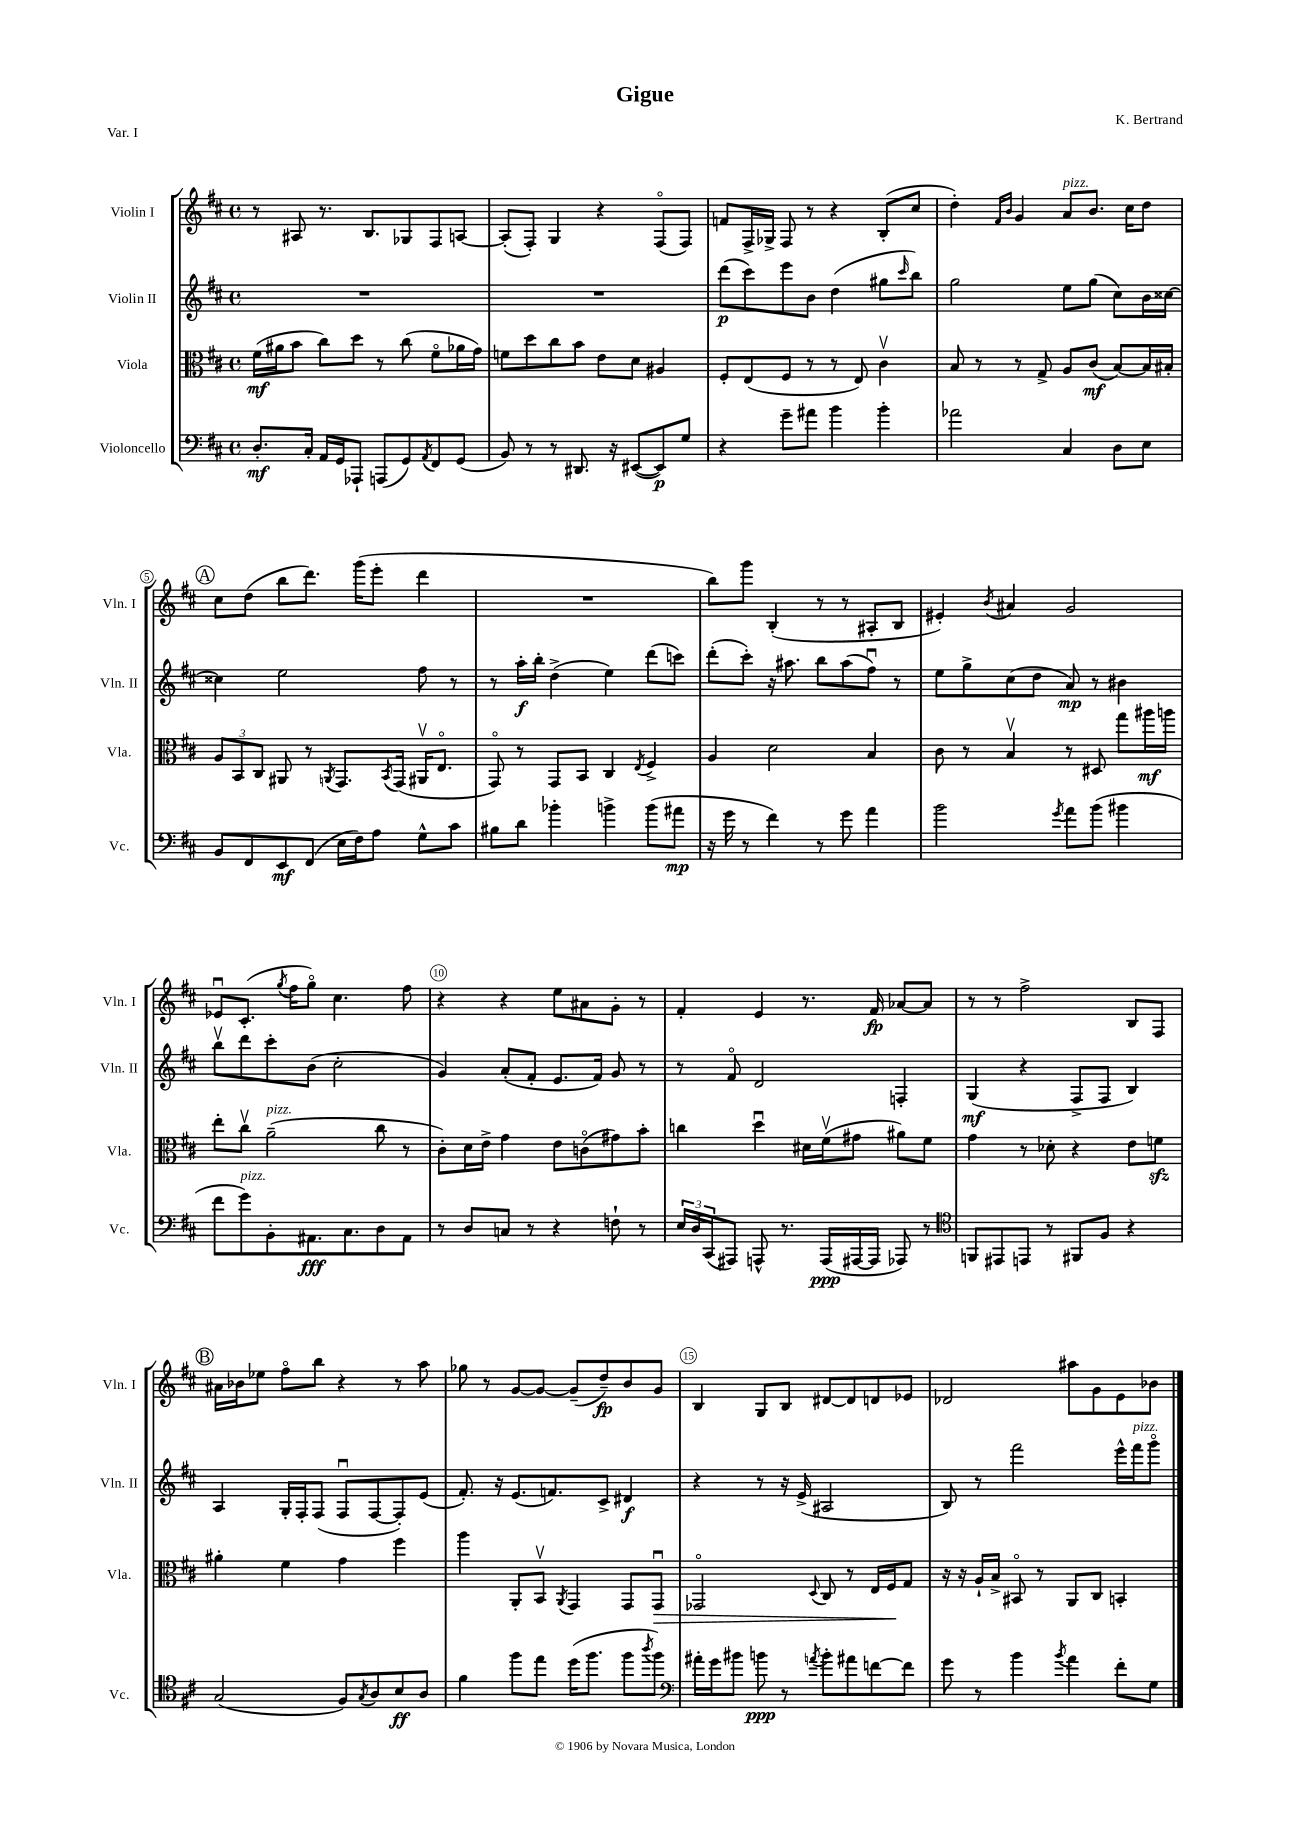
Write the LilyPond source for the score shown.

\header { title = "Gigue" composer = "K. Bertrand" piece = "Var. I" }
<<
\new StaffGroup <<
\new Staff = "s0" \with { instrumentName = "Violin I" shortInstrumentName = "Vln. I" } {
    \clef treble \key d \major \defaultTimeSignature \time 4/4
    r8 ais8 r8. b8. ges8 fis8 a8~ |
    a8-.( fis8-.) g4 r4 fis8\flageolet( fis8) |
    f'8 fis16-> ges16-> fis8 r8 r4 b8-.( cis''8 |
    d''4-.) \grace { fis'16 b'16 } g'4 a'8^\markup { \italic "pizz." } b'8. cis''16 d''8 |
    \mark \markup { \circle "A" } cis''8 d''8( b''8 d'''8.) g'''16( e'''8-. d'''4 |
    R1 |
    b''8) g'''8 b4-.( r8 r8 ais8-. b8 |
    eis'4-.) \acciaccatura { b'8 } ais'4 g'2 |
    ees'8\downbow cis'8.-.( \acciaccatura { g''8 } fis''16 g''8\flageolet) cis''4. fis''8 |
    r4 r4 e''8 ais'8 g'8-. r8 |
    fis'4-. e'4 r8. fis'16\fp aes'8~ aes'8 |
    r8 r8 fis''2-> b8 fis8 |
    \mark \markup { \circle "B" } ais'16 bes'16 ees''8 fis''8\flageolet b''8 r4 r8 a''8 |
    ges''8 r8 g'8~ g'8~ g'8--( d''8--\fp) b'8 g'8 |
    b4 g8 b8 dis'8~ dis'8 d'8 ees'8 |
    des'2 ais''8 g'8 e'8 bes'8 \bar "|." |
}
\new Staff = "s1" \with { instrumentName = "Violin II" shortInstrumentName = "Vln. II" } {
    \clef treble \key d \major \defaultTimeSignature \time 4/4
    R1 |
    R1 |
    d'''8\p( cis'''8) e'''8 b'8 d''4( gis''8 \grace { cis'''16 } b''8) |
    g''2 e''8 g''8( cis''8) b'16 cisis''16~ |
    \mark \markup { \circle "A" } cisis''4 e''2 fis''8 r8 |
    r8 a''16-.\f b''16-. d''4->( e''4) d'''8( c'''8) |
    d'''8-.( cis'''8-.) r16 ais''8. b''8 ais''8( fis''8\downbow) r8 |
    e''8 g''8-> cis''8( d''8 a'8\mp) r8 bis'4 |
    b''8\upbow d'''8 cis'''8-. b'8( cis''2-. |
    g'4) a'8-.( fis'8-. e'8. fis'16) g'8 r8 |
    r8 fis'8\flageolet d'2 f4-. |
    g4\mf( r4 fis8-> fis8 b4) |
    \mark \markup { \circle "B" } a4 g16-. fis16-. fis8( fis8\downbow fis8~ fis8-.) e'8( |
    fis'8.-.) r16 e'8.( f'8.) cis'8-> dis'4\f |
    r4 r8 r16 e'16->( ais2 |
    b8) r8 fis'''2 e'''16-^ fis'''16^\markup { \italic "pizz." } g'''8\flageolet \bar "|." |
}
\new Staff = "s2" \with { instrumentName = "Viola" shortInstrumentName = "Vla." } {
    \clef alto \key d \major \defaultTimeSignature \time 4/4
    fis'16\mf( ais'16 b'8 cis''8) d''8 r8 cis''8( fis'8\flageolet aes'16 g'16) |
    f'8 d''8 cis''8 b'8 e'8 d'8 ais4 |
    fis8-. e8( fis8 r8 r8 e8) cis'4\upbow |
    b8 r8 r8 g8-> a8 cis'8\mf( b8~) b16 bis16-. |
    \mark \markup { \circle "A" } \tuplet 3/2 { a8 b,8 cis8 } ais,8 r8 \acciaccatura { a,8 } g,8. \acciaccatura { b,8 } g,16( ais,16\upbow e8.\flageolet |
    g,8\flageolet) r8 g,8 b,8 cis4 \acciaccatura { e8 } fis4-> |
    a4 d'2 b4 |
    cis'8 r8 b4\upbow r8 dis8 g''8 ais''16\mf a''16 |
    e''8-. cis''8\upbow a'2--^\markup { \italic "pizz." }( cis''8 r8 |
    cis'8-.) d'16 e'16-> g'4 e'8 c'8\flageolet( gis'8) b'8-. |
    c''4 d''4\downbow dis'16 fis'16\upbow( gis'8 ais'8) fis'8 |
    g'4 r8 des'8-. r4 e'8 f'8\sfz |
    \mark \markup { \circle "B" } ais'4-. fis'4 g'4 fis''4 |
    a''4 a,8-. b,8\upbow \acciaccatura { a,8 } g,4 g,8 g,8\downbow\> |
    ges,2\flageolet \appoggiatura { d8 } cis8 r8 e16 fis16\! g8 |
    r16 r16 a16-! b16-> bis,8\flageolet r8 a,8 cis8 b,4-. \bar "|." |
}
\new Staff = "s3" \with { instrumentName = "Violoncello" shortInstrumentName = "Vc." } {
    \clef bass \key d \major \defaultTimeSignature \time 4/4
    d8.-.\mf cis16-. a,16 g,16 aes,,8-! a,,8( g,8) \acciaccatura { a,8 } fis,8 g,8( |
    b,8) r8 r8 dis,8. r16 eis,8~( eis,8\p) g8 |
    r4 g'8-- ais'8 b'4 b'4-. |
    aes'2 cis4 d8 e8 |
    \mark \markup { \circle "A" } b,8 fis,8 e,8\mf fis,8( e16 fis16) a8 g8-^ cis'8 |
    bis8 d'8 bes'4-. b'4-> b'8( ais'8\mp |
    r16 g'16 r8 fis'4) r8 g'8 a'4 |
    b'2 \acciaccatura { g'8 } a'8 b'8( bis'4 |
    fis'8 g'8^\markup { \italic "pizz." }) b,8-. ais,8.\fff cis8. d8 ais,8 |
    r8 d8 c8 r8 r4 f8-! r8 |
    \tuplet 3/2 { e16 d16 cis,16( } ais,,8) a,,8-^ r8. a,,16\ppp( ais,,16~ ais,,16 aes,,8) r8 |
    \clef tenor f,8 eis,8 e,8 r8 fis,8 fis8 r4 |
    \mark \markup { \circle "B" } g2( fis8) \acciaccatura { g8 } a8 b8\ff a8 |
    fis'4 fis''8 e''8 d''16( fis''8. fis''8 \acciaccatura { a''8 } fis''8) |
    \clef bass ais'16-. g'16 bis'8 b'8\ppp r8 \acciaccatura { a'8 } b'8-. ais'8 f'8~ f'8 |
    g'8 r8 b'4 \acciaccatura { b'8 } a'4 fis'8-. g8 \bar "|." |
}
>>
>>
\layout { \context { \Score \override BarNumber.break-visibility = ##(#f #t #t) barNumberVisibility = #(every-nth-bar-number-visible 5) \override BarNumber.stencil = #(make-stencil-circler 0.1 0.3 ly:text-interface::print) } }
